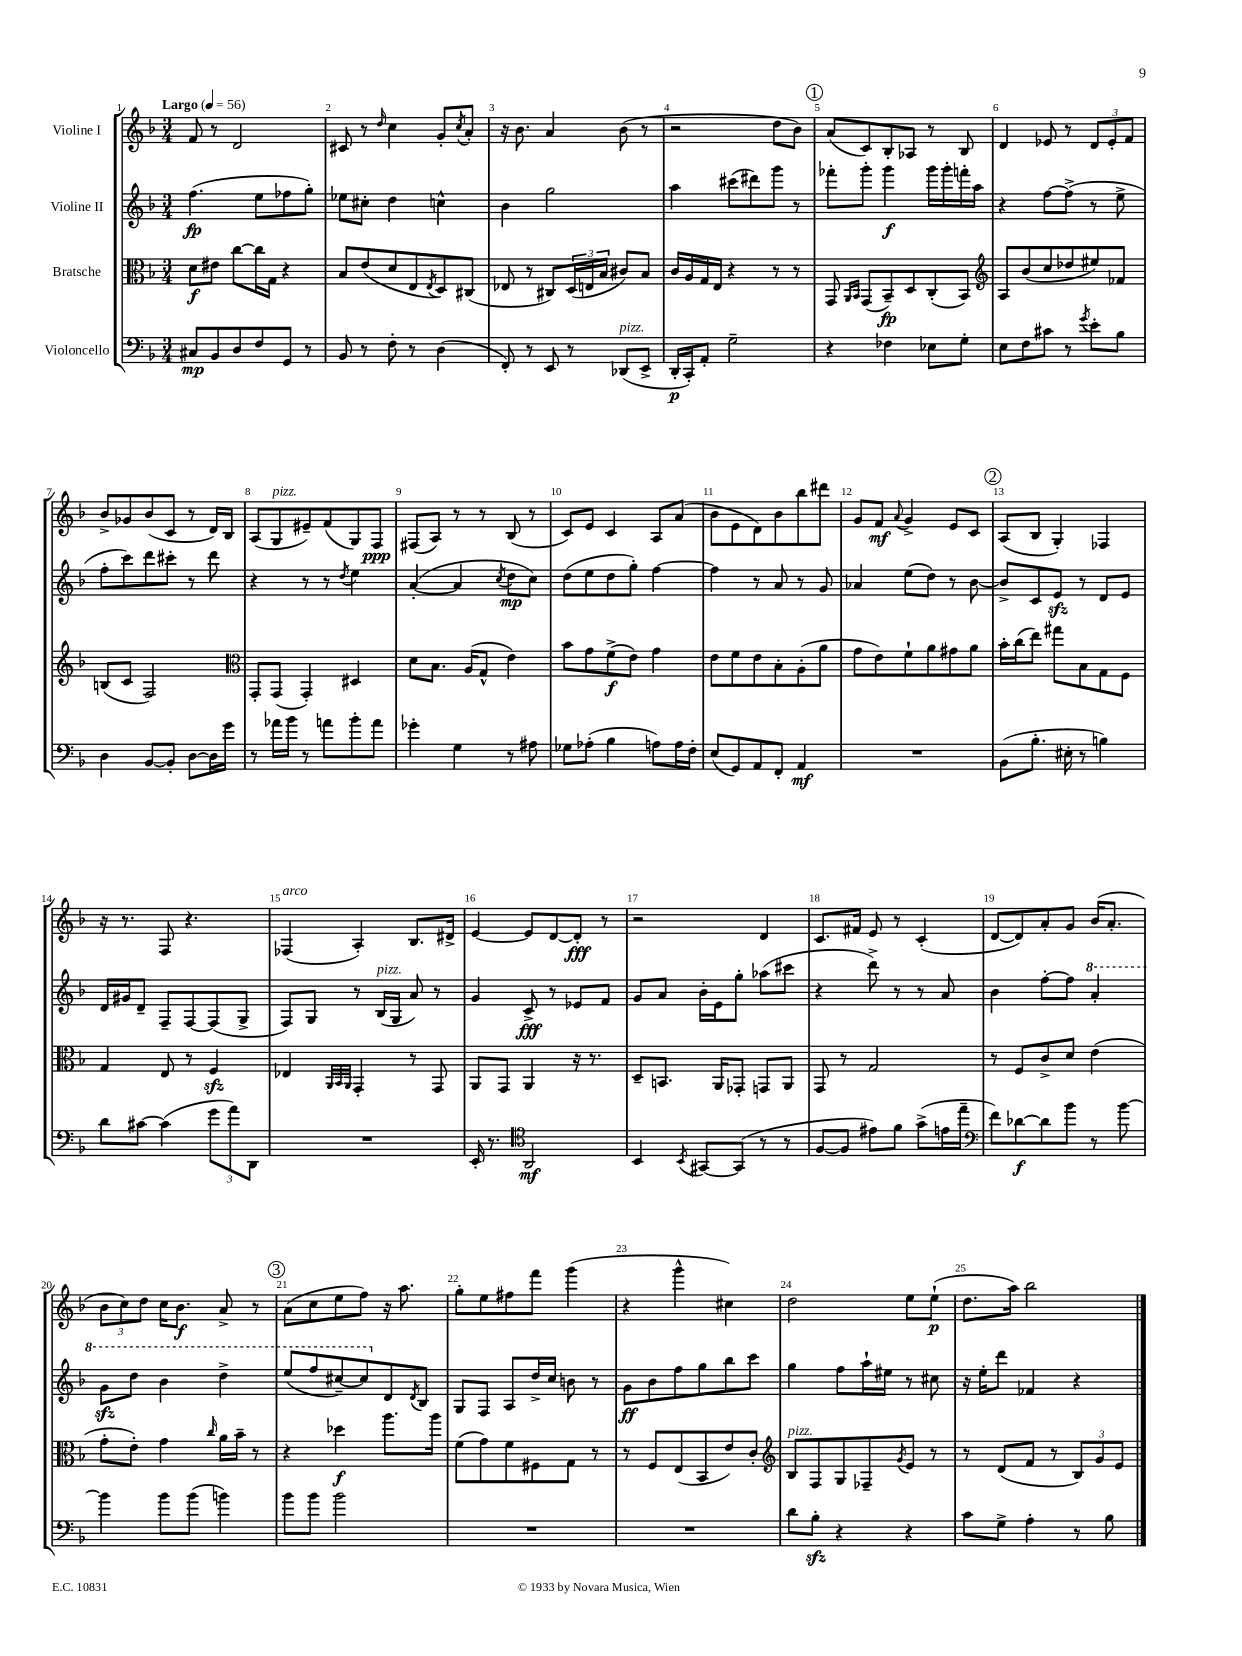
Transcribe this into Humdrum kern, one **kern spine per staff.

**kern	**kern	**kern	**kern
*staff4	*staff3	*staff2	*staff1
*clefF4	*clefC3	*clefG2	*clefG2
*k[b-]	*k[b-]	*k[b-]	*k[b-]
*M3/4	*M3/4	*M3/4	*M3/4
*MM56	*MM56	*MM56	*MM56
8C#	8d	(4.ff	8f
8BB-	8e#	.	8r
8D	[8cc	.	2d
8F	16cc]	8ee	.
.	16G	.	.
8GG	4r	8ff-	.
8r	.	8gg')	.
=	=	=	=
8BB-	8B-	8ee-	8c#
8r	(8e	8cc#'	8r
.	.	.	16qqdd
8F'	8d	4dd	4cc
8r	8E	.	.
.	8qE	.	.
(4D	8D)	4cc^^	8g'
.	.	.	8qcc
.	(8C#	.	8a'
=	=	=	=
8FF')	8E-	4b-	16r
.	.	.	8.b-
8r	8r	.	.
8EE	8C#)	2gg	4a
8r	(24D	.	.
.	24E	.	.
.	24B-	.	.
(8DD-	8c#)	.	(8b-
8EE^	8B-	.	8r
=	=	=	=
16DD'	16c	4aa	2r
16CC')	16A	.	.
8AA'	16G	.	.
.	16E	.	.
2G~	4r	(8ccc#	.
.	.	8ddd#)	.
.	8r	8ggg	8dd
.	8r	8r	8b-)
=	=	=	=
4r	8GG	8fff-'	(8a
.	16qqAA	.	.
.	16qqBB-	.	.
.	(8GG	8ggg'	8c)
4F-	8BB-~)	4ggg	8B-'
.	8D	.	8A-
8E-	(8C'	16ggg	8r
.	.	16ggg'	.
8G'	8BB-)	16fff'	8B-
.	.	16aa	.
=	=	=	=
*	*clefG2	*	*
8E	8A	4r	4d
8F	(8b-	.	.
8c#	8cc	[8ff	8e-
8r	8dd-	(8ff^]	8r
8qg	.	.	.
8e'	8ee#)	8r	12d
.	.	.	12e-'
8B-	8f-	8ee^	.
.	.	.	12f
=	=	=	=
4D	(8B	8ff'	8b-^
.	8c	8ccc)	8g-
[8BB-	2F)	8ddd	(8b-
8BB-']	.	8ccc#'	8c
[8D	.	8r	8r
16D]	.	8ddd	16d)
16g	.	.	16B-
=	=	=	=
*	*clefC3	*	*
8r	8GG'	4r	(8A
16a-	(8GG	.	8G
16b-	.	.	.
8r	4GG')	8r	8e#~)
8a	.	8r	(8f
.	.	8qdd	.
8b-'	4D#	4ee	8G)
8a	.	.	8F
=	=	=	=
4g-'	8d	([4a'	(8F#
.	8.B-	.	8A)
4G	.	4a]	8r
.	(16A	.	.
.	8G^^	.	8r
.	.	8qcc	.
8r	4e)	8dd	(8B-
8A#	.	8cc)	8r
=	=	=	=
8G-	8b-	(8dd	8c)
(8A-'	8g	8ee	8e
4B-	(8f^	8dd	4c
.	8e)	8gg')	.
8A)	4g	[4ff	8A
16A	.	.	(8a
16F'	.	.	.
=	=	=	=
(8E	8e	4ff]	8b-
8GG)	8f	.	8e
8AA	8e	8r	8d)
8FF'	8B-'	8a	8b-
4AA	(8A'	8r	8bb-
.	8a	8g	8ddd#
=	=	=	=
2.r	8g	4a-	8g
.	8e)	.	8f
.	.	.	8qqa
.	8f`	(8ee	4g^
.	8a	8dd)	.
.	8g#	8r	8e
.	8a	[8b-	8c
=	=	=	=
(8BB-	16b-'	8b-^]	(8A
.	(16cc	.	.
8.B-'	8ee)	8c	8B-
.	8gg#	8e	4G')
16E#'	.	.	.
8r	8B-	8r	.
4B)	8G	8d	4F-
.	8F	8e	.
=	=	=	=
8d	4G	16d	16r
.	.	16g#	8.r
[8c#	.	8d~	.
(4c#]	8E	8F~	8F
.	8r	[8F	4.r
12g	4F	(8F]	.
12a)	.	.	.
.	.	8G^	.
12DD	.	.	.
=	=	=	=
2.r	4E-	8F)	(4F-
.	.	8G	.
.	32qqAA	.	.
.	32qqBB-	.	.
.	32qqAA	.	.
.	4GG'	8r	4A')
.	.	(16B-	.
.	.	16G	.
.	8r	8a)	8.B-
.	8GG	8r	.
.	.	.	16d#^
=	=	=	=
16EE'	8AA	4g	[4e
8.r	.	.	.
.	8GG	.	.
*clefC4	*	*	*
2AA	4AA	8c^	8e]
.	.	8r	[8d
.	16r	8e-	8d']
.	8.r	.	.
.	.	8f	8r
=	=	=	=
4BB-	8D~	8g	2r
.	8.BB	8a	.
8qBB-	.	.	.
[8GG#	.	16b-'	.
.	16AA	16e	.
(8GG#]	8GG-'	8gg'	.
8r	8GG	(8aa-	4d
8r	8AA	8ccc#	.
=	=	=	=
[8F	8GG	4r	8.c
8F]	8r	.	.
.	.	.	16f#
8e#)	2G	8ddd^)	8e
8f	.	8r	8r
(8g^	.	8r	(4c'
16e	.	8a	.
16ee~	.	.	.
=	=	=	=
*clefF4	*	*	*
8f)	8r	4b-	[8d
[8d-	8F	.	8d])
8d-]	8c^	[8ff'	8a'
8b-	8d	8ff]	8g
8r	(4e	4aa'	(16b-
.	.	.	8.a'
[8b-	.	.	.
=	=	=	=
4b-]	8g'	8gg	12b-
.	.	.	12cc)
.	8e')	8ddd	.
.	.	.	12dd
8b-	4g	4bb-	16cc
.	.	.	8.b-
(8b-	.	.	.
.	16qqcc	.	.
4b)	16a	4ddd^	8a^
.	16b-~	.	.
.	8r	.	8r
=	=	=	=
8b-	4r	(8eee	(8a
8b-	.	8fff	8cc
2b-	4dd-	[8ccc#~)	8ee
.	.	8ccc#]	8ff)
.	8.aa	8d	16r
.	.	.	8.aa
.	.	8qd	.
.	.	8B-	.
.	16aa	.	.
=	=	=	=
2.r	(8f	8G	8gg'
.	8g)	8F	8ee
.	8f	8A	8ff#
.	8F#	16dd^	8fff
.	.	16cc	.
.	8G	8b	(4ggg
.	8r	8r	.
=	=	=	=
2.r	8r	8g	4r
.	8F	8b-	.
.	(8E	8ff	4ggg^^
.	8BB-	8gg	.
.	8e)	8bb-	4cc#)
.	8c'	8ccc	.
=	=	=	=
*	*clefG2	*	*
8d	8B-	4gg	2dd
8B-'	8F	.	.
4r	8G	8ff	.
.	8F-~	16aa`	.
.	.	16ee#	.
.	8qg	.	.
4r	8e	8r	8ee
.	8r	8cc#	(8ee`
=	=	=	=
8c	8r	16r	8.dd
.	.	16ee'	.
8G^	(8d	8ddd	.
.	.	.	16aa)
4A'	8f	4f-	2bb-
.	8r	.	.
8r	12B-)	4r	.
.	12g	.	.
8B-	.	.	.
.	12e	.	.
==	==	==	==
*-	*-	*-	*-
